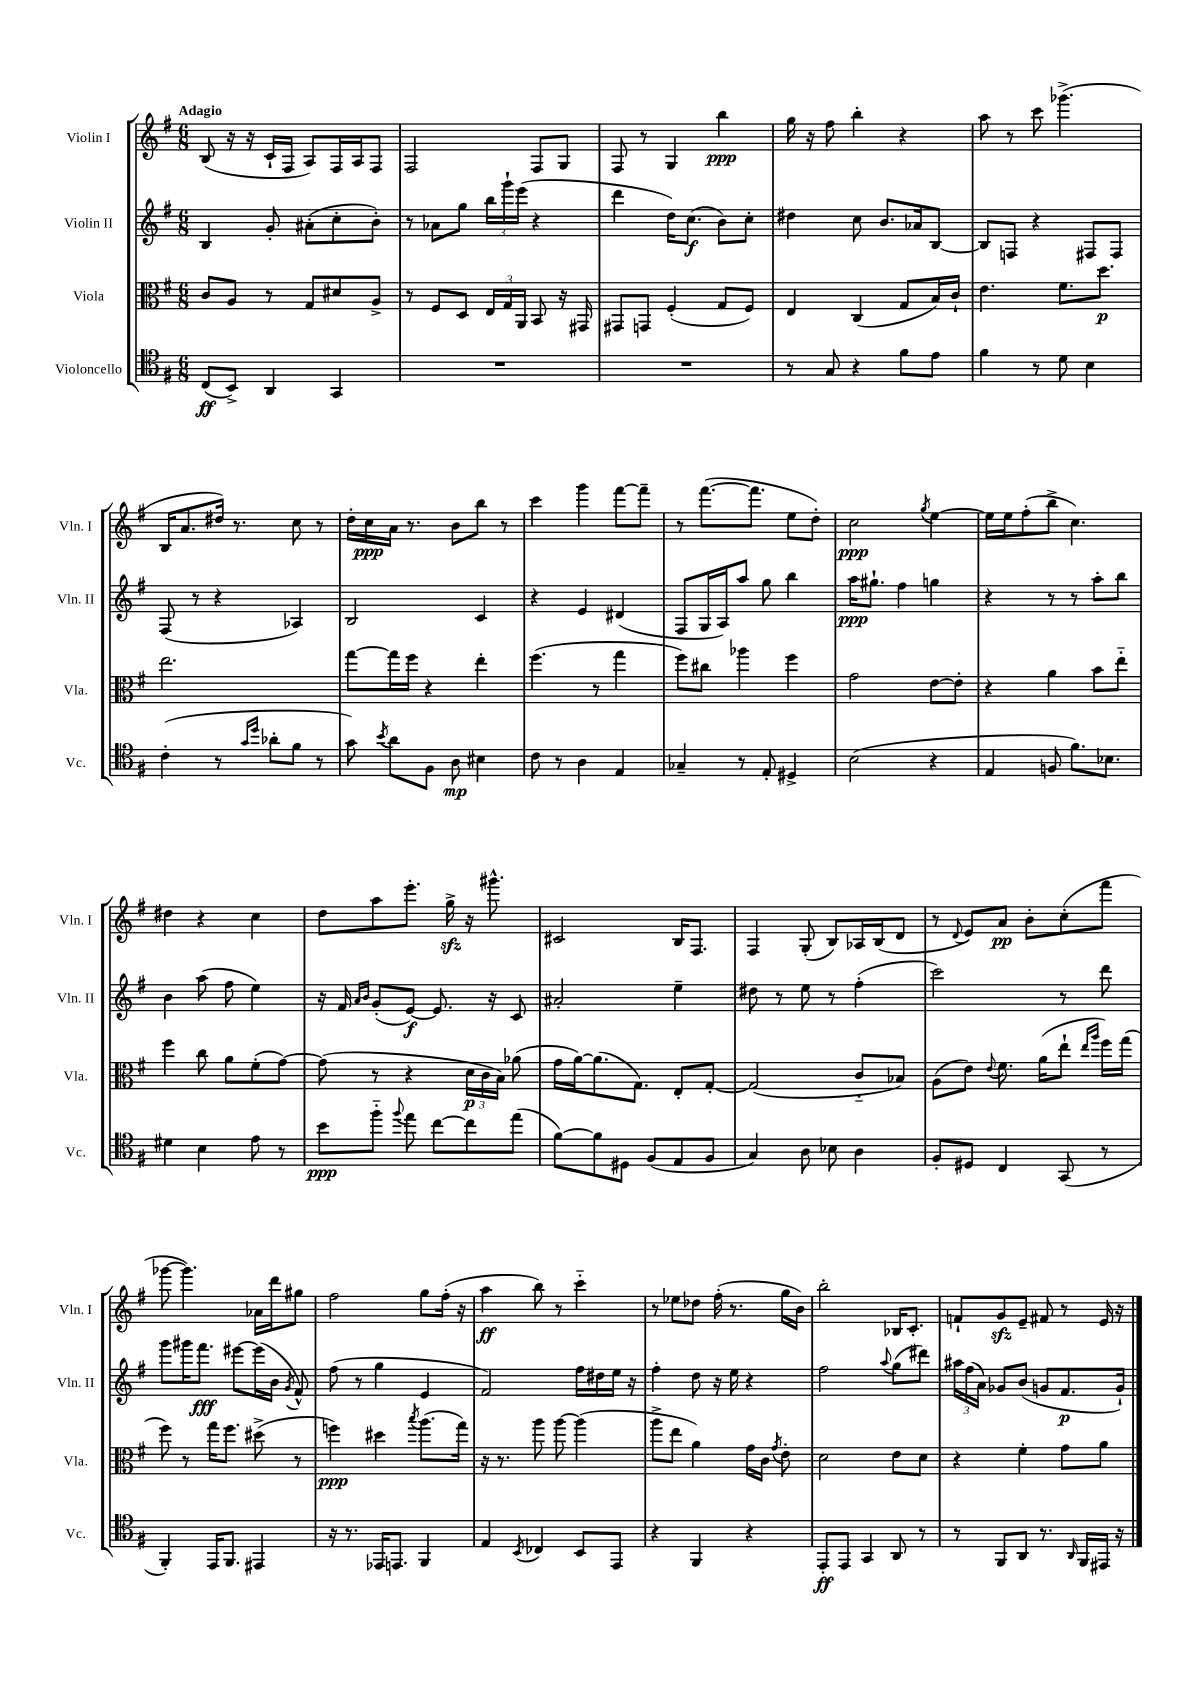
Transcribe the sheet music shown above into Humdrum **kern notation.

**kern	**kern	**kern	**kern
*staff4	*staff3	*staff2	*staff1
*clefC4	*clefC3	*clefG2	*clefG2
*k[f#]	*k[f#]	*k[f#]	*k[f#]
*M6/8	*M6/8	*M6/8	*M6/8
(8C	8c	4B	(8B
8BB^)	8A	.	16r
.	.	.	16r
4AA	8r	8g'	16c`
.	.	.	16F#
.	8G	(8a#'	8A)
4GG	8d#	8cc'	16F#
.	.	.	16A
.	8A^	8b')	8F#
=	=	=	=
2.r	8r	8r	2F#
.	8F#	8a-	.
.	8D	8gg	.
.	24E	24bb	.
.	24G	24ggg`	.
.	24AA	(24eee	.
.	8BB	4r	8F#
.	16r	.	8G
.	16GG#	.	.
=	=	=	=
2.r	8GG#	4ddd	8F#
.	8GG	.	8r
.	(4F#'	16dd)	4G
.	.	(8.cc	.
.	8G	8b)	4bb
.	8F#)	8cc'	.
=	=	=	=
8r	4E	4dd#	16gg
.	.	.	16r
8G	.	.	8ff#
4r	(4C	8cc	4bb'
.	.	8.b	.
8f#	8G	.	4r
.	.	16a-	.
8e	16B)	[8B	.
.	16c`	.	.
=	=	=	=
4f#	4.e	8B]	8aa
.	.	8F	8r
8r	.	4r	8ccc
8d	8.f#	.	(4.ggg-^
4B	.	8F#	.
.	8.dd	.	.
.	.	8F#	.
=	=	=	=
(4c'	2.ee	(8F#	16B
.	.	.	8.a
.	.	8r	.
8r	.	4r	16dd#)
.	.	.	8.r
16qqg	.	.	.
16qqdd	.	.	.
8a-'	.	.	.
8f#	.	4A-)	8cc
8r	.	.	8r
=	=	=	=
8g)	[8gg	2B	16dd'
.	.	.	16cc
8qb	.	.	.
8a	16gg]	.	16a
.	16ff#	.	8.r
8F#	4r	.	.
8A	.	.	8b
4B#	4ee'	4c	8bb
.	.	.	8r
=	=	=	=
8c	(4.ff#	4r	4ccc
8r	.	.	.
4A	.	4e	4ggg
.	8r	.	.
4E	4gg	(4d#	[8fff#
.	.	.	8fff#~]
=	=	=	=
4G-~	8ff#)	8F#	8r
.	8cc#	16G	([8.fff#
.	.	16A)	.
8r	4aa-	8aa	.
.	.	.	8.fff#]
8E'	.	8gg	.
4D#^	4ff#	4bb	8ee
.	.	.	8dd')
=	=	=	=
(2B	2g	16aa	2cc
.	.	8.gg#`	.
.	.	4ff#	.
.	.	.	8qgg
4r	[8e	4gg	[4ee
.	8e']	.	.
=	=	=	=
4E	4r	4r	16ee]
.	.	.	16ee
.	.	.	(8ff#'
8F	4a	8r	8bb^
8.f#)	.	8r	4.cc)
.	8b	8aa'	.
8.B-	.	.	.
.	8ee'~	8bb	.
=	=	=	=
4d#	4ff#	4b	4dd#
4B	8cc	(8aa	4r
.	8a	8ff#	.
8e	(8f#'	4ee)	4cc
8r	[8g)	.	.
=	=	=	=
8b	(8g]	16r	8dd
.	.	16f#	.
.	.	16qqa	.
.	.	16qqb	.
8ff#'~	8r	(8g'	8aa
8qqff#	.	.	.
8ee	4r	[8e)	8.eee'
[8cc	.	8.e]	.
.	.	.	16gg^
8cc]	24d	.	16r
.	24c	.	.
.	.	16r	8.ggg#^^
.	24B)	.	.
(8ee	(8a-	8c	.
=	=	=	=
[8f#)	16g	2a#'	2c#
.	[16a)	.	.
8f#]	(8.a]	.	.
8D#	.	.	.
.	8.G)	.	.
(8F#	.	.	.
8E	8E'	4ee~	16B
.	.	.	8.F#
8F#	[8G'	.	.
=	=	=	=
4G)	(2G]	8dd#	4F#
.	.	8r	.
8A	.	8ee	(8G'
8B-	.	8r	8B)
4A	8c'~	(4ff#'	16A-
.	.	.	(16B
.	8B-)	.	8d
=	=	=	=
8F#'	(8A	2ccc)	8r
.	.	.	8qqd
8D#	8e)	.	8e)
.	8qqe	.	.
4C	8.f#	.	8a
.	.	.	8b'
.	(16a	.	.
(8GG	8ee`	8r	(8cc'
.	16qqee	.	.
.	16qqaa	.	.
8r	16ff#)	8ddd	8fff#
.	(16gg	.	.
=	=	=	=
4FF#')	8ff#)	8ggg	[8ggg-
.	8r	16ggg#	4.ggg-])
.	.	8.fff#	.
16EE	16gg	.	.
8.FF#	8.ff#	.	.
.	.	[8eee#	.
4EE#	(8dd#^	(16eee#]	16a-
.	.	16b	16ddd
.	.	8qg	.
.	8r	8f#^^)	8gg#
=	=	=	=
16r	4ff)	(8ff#	2ff#
8.r	.	.	.
.	.	8r	.
16EE-	4dd#	4gg	.
8.EE	.	.	.
.	8qbb	.	.
4FF#	(8.aa	4e	8gg
.	.	.	(16ff#'
.	16gg)	.	16r
=	=	=	=
4E	16r	2f#)	4aa
.	8.r	.	.
8qBB	.	.	.
4C-	8aa	.	8bb)
.	[8aa	.	8r
8BB	(4aa]	16ff#	4ccc'~
.	.	16dd#	.
8EE	.	16ee	.
.	.	16r	.
=	=	=	=
4r	8aa^	4ff#'	8r
.	8ee	.	8ee-
4FF#	4a)	8dd	8dd-
.	.	16r	(16ff#'
.	.	16ee	8.r
4r	16g	4r	.
.	16c	.	.
.	8qg	.	.
.	8e'	.	16gg
.	.	.	16b)
=	=	=	=
8EE'	2d	2ff#	2bb'
8EE	.	.	.
4GG	.	.	.
.	.	8qqaa	.
8AA	8e	(8gg	16B-
.	.	.	8.c'
8r	8d	8ddd#)	.
=	=	=	=
8r	4r	24aa#	8f`
.	.	(24ff#	.
.	.	24a)	.
8FF#	.	8g-	8g
8AA	4f#'	(8b	8e~
8.r	.	8g	8f#
.	8g	8.f#	8r
16qqAA	.	.	.
16FF#	.	.	.
16EE#	8a	.	16e
16r	.	16g`)	16r
==	==	==	==
*-	*-	*-	*-
